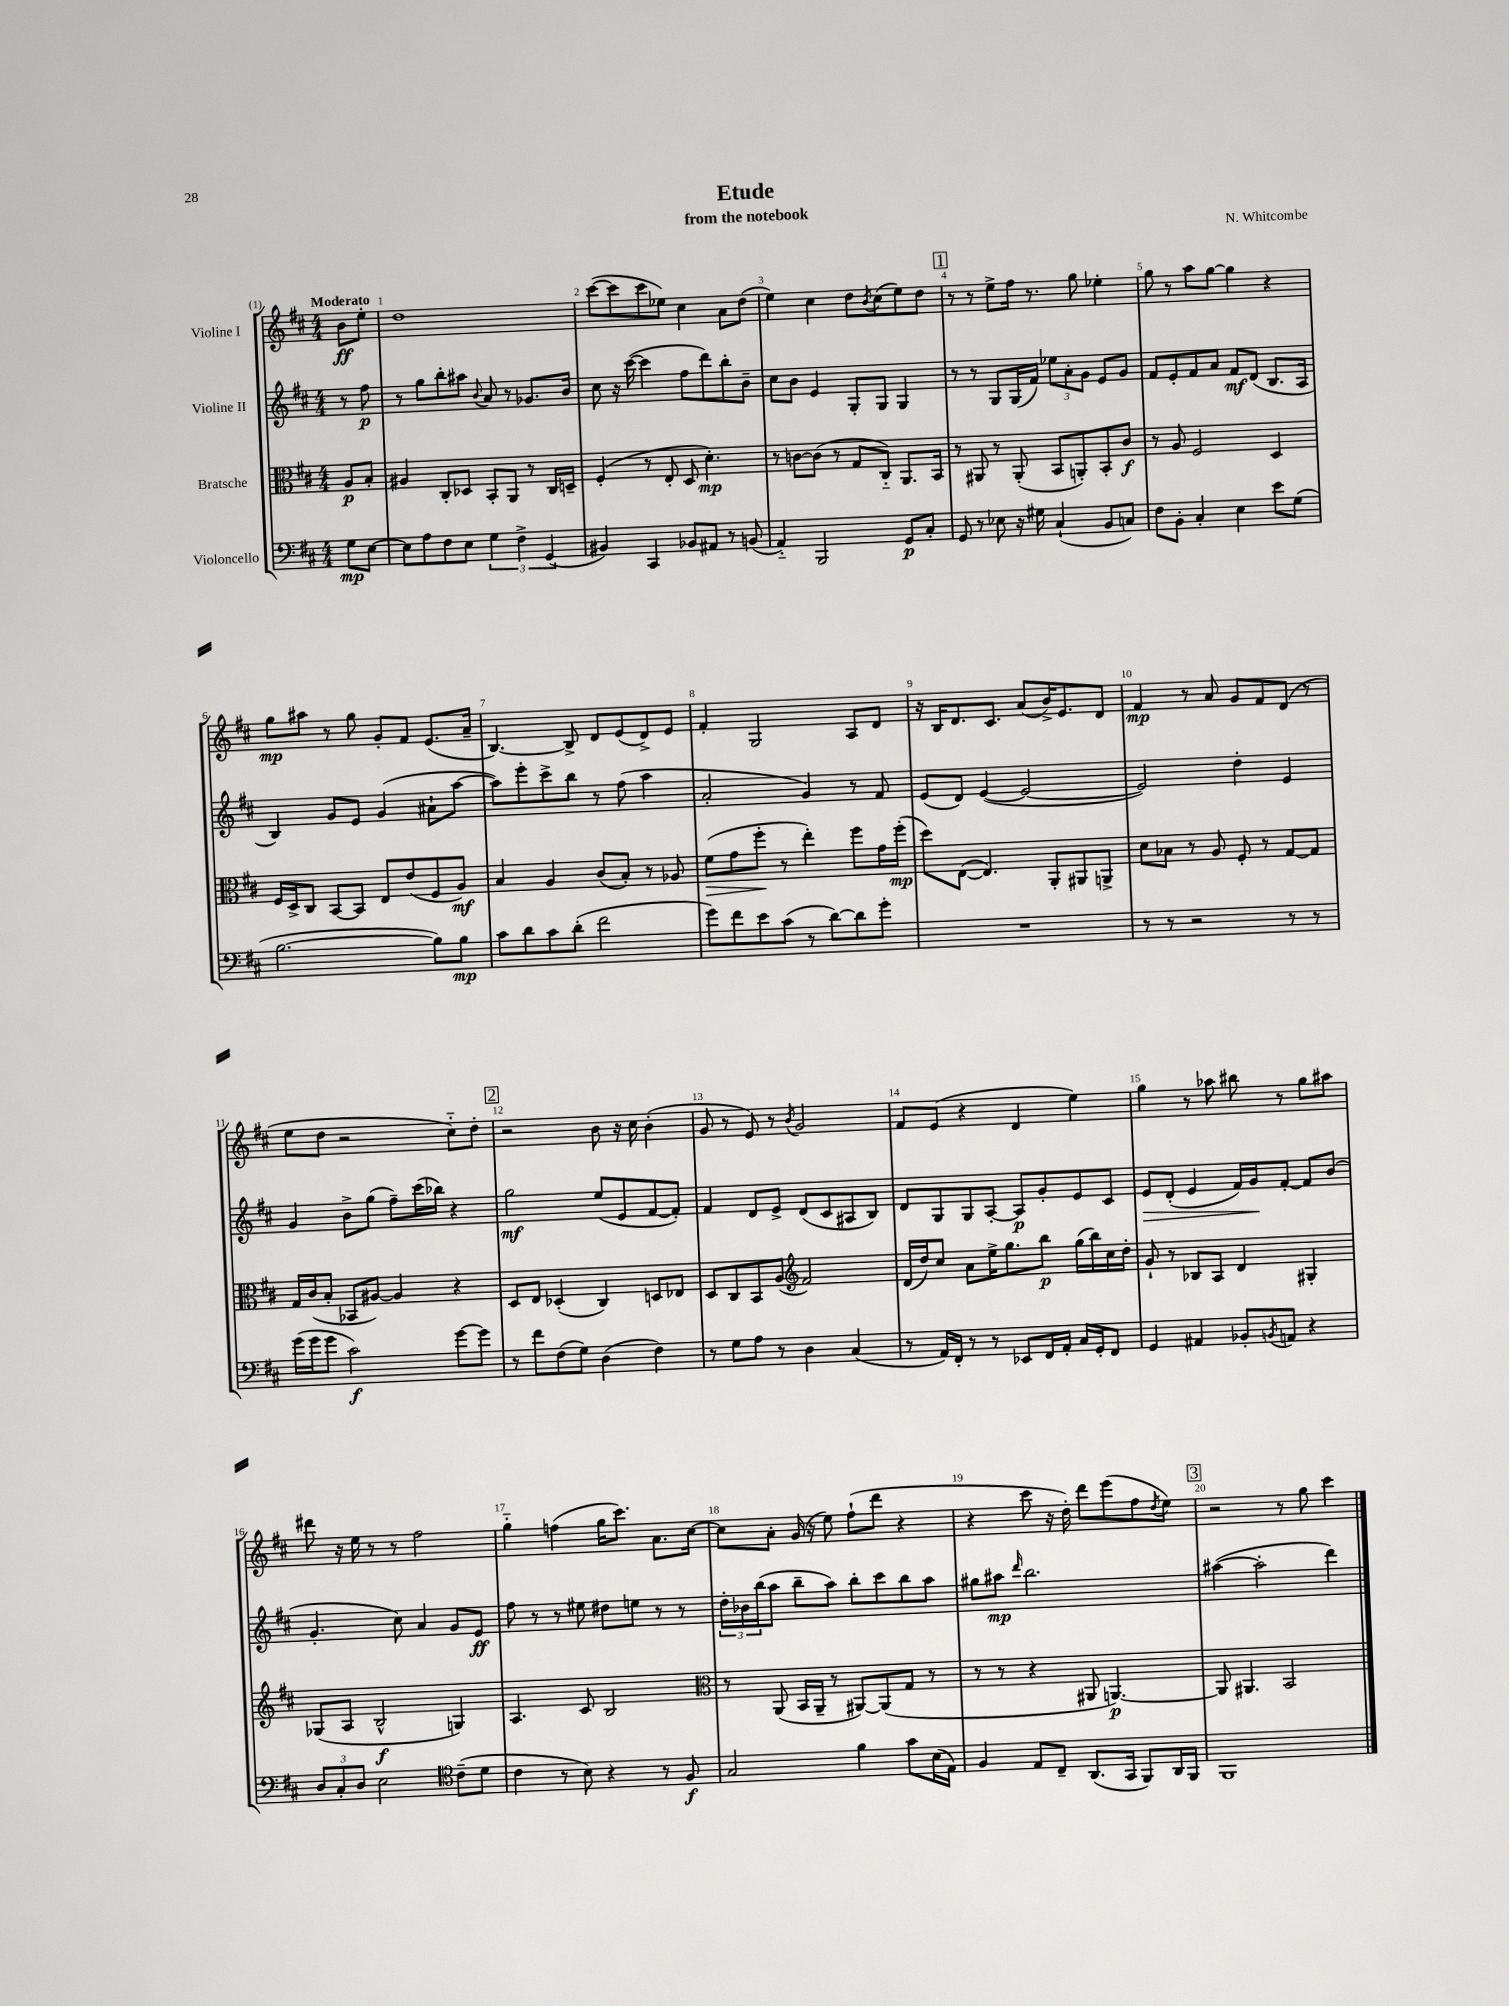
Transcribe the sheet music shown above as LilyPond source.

\header { title = "Etude" composer = "N. Whitcombe" subtitle = "from the notebook" }
<<
\new StaffGroup <<
\new Staff = "s0" \with { instrumentName = "Violine I" } {
    \clef treble \key d \major \numericTimeSignature \time 4/4 \partial 4 \tempo "Moderato"
    b'8\ff e''8-. |
    d''1 |
    cis'''8~( cis'''8 cis'''8 ees''8) cis''4 a'8 d''8( |
    e''4) cis''4 d''8 \acciaccatura { b'8 } cis''8( e''8) d''8 |
    \mark \markup { \box "1" } r8 r8 e''8-> fis''16 r8. g''8 ees''4-. |
    g''8 r8 a''8 g''8~ g''4 r4 |
    g''8\mp ais''8 r8 g''8 g'8-. fis'8 e'8.( a'16-- |
    b4.~) b8-> d'8 e'8( d'8->) e'8 |
    fis'4-. g2 a8 d'8 |
    r16 b16 d'8. cis'8. a'8( b'16->) e'8. d'8 |
    fis'4\mp r8 a'8 g'8 fis'8 d'8( r8 |
    e''8 d''8 r2 cis''8-_) d''8-. |
    \mark \markup { \box "2" } r2 b'8 r16 cis''16 b'4-.( |
    g'8 r8 e'8) r8 \acciaccatura { b'8 } g'2 |
    fis'8 e'8( r4 d'4 e''4) |
    g''4 r8 aes''8 bis''8 r8 g''8 ais''8 |
    dis'''8 r16 e''16 r8 r8 fis''2 |
    g''4-_ f''4( g''16 cis'''8.) a'8. cis''16~ |
    cis''8 a'8-. g'16( r16 e''8) fis''8-!( d'''8 r4 |
    r4 cis'''8 r16 d''16-.) d'''8 e'''8( fis''8 \acciaccatura { d''8 } e''8) |
    \mark \markup { \box "3" } r2 r8 g''8 cis'''4 \bar "|." |
}
\new Staff = "s1" \with { instrumentName = "Violine II" } {
    \clef treble \key d \major \numericTimeSignature \time 4/4 \partial 4
    r8 fis''8\p |
    r8 g''8 b''8-. ais''8 \appoggiatura { b'8 } a'8 r8 ges'8. b'16 |
    cis''8 r16 cis'''16~( cis'''4 fis''8 d'''8) b''8-. b'8-- |
    cis''8 b'8 e'4 g8-. g8 g4 |
    \mark \markup { \box "1" } r8 r8 g8 g16( fis'16) \tuplet 3/2 { ees''8 a'8-. g'8 } e'8 g'8 |
    fis'8 e'8-. fis'8 a'8 fis'8\mf d'8( b8. a16 |
    b4) g'8 e'8 g'4( ais'8-! a''8~ |
    a''8) e'''8-. cis'''8-> b''8 r8 fis''8( a''4 |
    a'2-. g'4) r8 fis'8 |
    e'8( d'8) e'4~( e'2~ |
    e'2) d''4-. e'4 |
    g'4 b'8-> g''8( fis''8--) cis'''16( bes''16) r4 |
    \mark \markup { \box "2" } g''2\mf e''8( e'8 fis'8~ fis'8-.) |
    fis'4 d'8 e'8-> d'8( cis'8 ais8 b8) |
    d'8 g8 g8 a8~-. a8\p g'8-. e'8 cis'8 |
    e'8\> d'8-.( e'4 fis'16) g'16\! fis'8~-. fis'8 b'8( |
    g'4.-. cis''8) a'4 g'8 e'8\ff |
    fis''8 r8 r8 eis''8 dis''8 e''8 r8 r8 |
    \tuplet 3/2 { d''16-. bes'16 b''16( } a''8 b''8-- a''8) b''8-. cis'''8 b''8 a''8 |
    gis''8 ais''8\mp \grace { d'''16 } b''2. |
    \mark \markup { \box "3" } ais''4~( ais''2-. d'''4) \bar "|." |
}
\new Staff = "s2" \with { instrumentName = "Bratsche" } {
    \clef alto \key d \major \numericTimeSignature \time 4/4 \partial 4
    a8\p b8-. |
    ais4 cis8-. des8 b,8-. a,8 r8 cis16 d16-- |
    fis4-.( r8 e8-. d8 d'4.-.\mp) |
    r8 c'8~ c'8( r8 g8 cis8-_) a,8. b,16 |
    \mark \markup { \box "1" } r8 ais,8 r8 ais,8-.( b,8 a,8-.) b,8-. cis'8\f |
    r8 a8 fis2 d4 |
    fis16 d16-> cis8 b,8~ b,8 e8 e'8( fis8 a8\mf) |
    b4 a4 cis'8( b8-.) r8 aes8 |
    fis'8\>( g'8 fis''8-.\! r8 e''4-.) fis''8 g'16 fis''16-.\mp( |
    d''8) e8~( e4.) a,8-. ais,8 a,8-> |
    d'8 bes8 r8 a8 fis8-. r8 g8~ g8 |
    g16 cis'16( b8-. bes,8 ais8~) ais4 r4 |
    \mark \markup { \box "2" } d8 e8 des4-.( cis4) d8 ees8 |
    d8 cis8 b,8 a8( \clef treble fis'2) |
    d'16( d''16) cis''8 a'8 e''16-> g''8. b''8\p g''16( b''16) cis''16 d''16-. |
    g'8-! r8 bes8 a8 d'4 gis4-. |
    ges8( a8 b2-^\f g4) |
    a4. cis'8 b2 |
    \clef alto r8 a,8( b,16 a,16-- r8 ais,8~) ais,8( g8 r8 |
    r8 r8 r4 ais,8 a,4.~\p) |
    \mark \markup { \box "3" } a,8 ais,4. b,2 \bar "|." |
}
\new Staff = "s3" \with { instrumentName = "Violoncello" } {
    \clef bass \key d \major \numericTimeSignature \time 4/4 \partial 4
    g8\mp e8~ |
    e8 a8 fis8 e8 \tuplet 3/2 { g4 fis4-> g,4( } |
    bis,4) cis,4 bes,8 ais,8 r8 b,8( |
    a,4-_) b,,2 g,8\p cis8-. |
    \mark \markup { \box "1" } g,8 r8 ees8 r16 gis16 cis4-!( b,8 c8) |
    fis8 b,8-. cis4-. e4 e'8 g8( |
    b2.~ b8) b8\mp |
    cis'8 d'8 cis'8 d'8-.( fis'2 |
    g'8) fis'8 e'8 cis'8( r8 d'8~) d'8 g'8-. |
    R1 |
    r8 r8 r2 r8 r8 |
    g'16( g'16 g'8 cis'2\f) g'8~ g'8 |
    \mark \markup { \box "2" } r8 fis'8 fis8( g8) d4( fis4) |
    r8 g8 a8 r8 d4 cis4( |
    r8 a,16) fis,16-. r8 r8 ees,8 fis,16 a,16-. cis16 g,16-. fis,8 |
    g,4 ais,4 bes,8-. \acciaccatura { b,8 } a,8 r4 |
    \tuplet 3/2 { d8 cis8-. d8 } e2 \clef tenor cis'8--( d'8 |
    cis'4 r8 b8) r4 r8 fis8\f |
    g2 fis'4 g'8 b16( e16) |
    fis4 e8 cis8-- a,8.( g,16 fis,8) a,16 fis,16 |
    \mark \markup { \box "3" } fis,1 \bar "|." |
}
>>
>>
\layout { \context { \Score \override BarNumber.break-visibility = ##(#f #t #t) barNumberVisibility = #all-bar-numbers-visible } }
